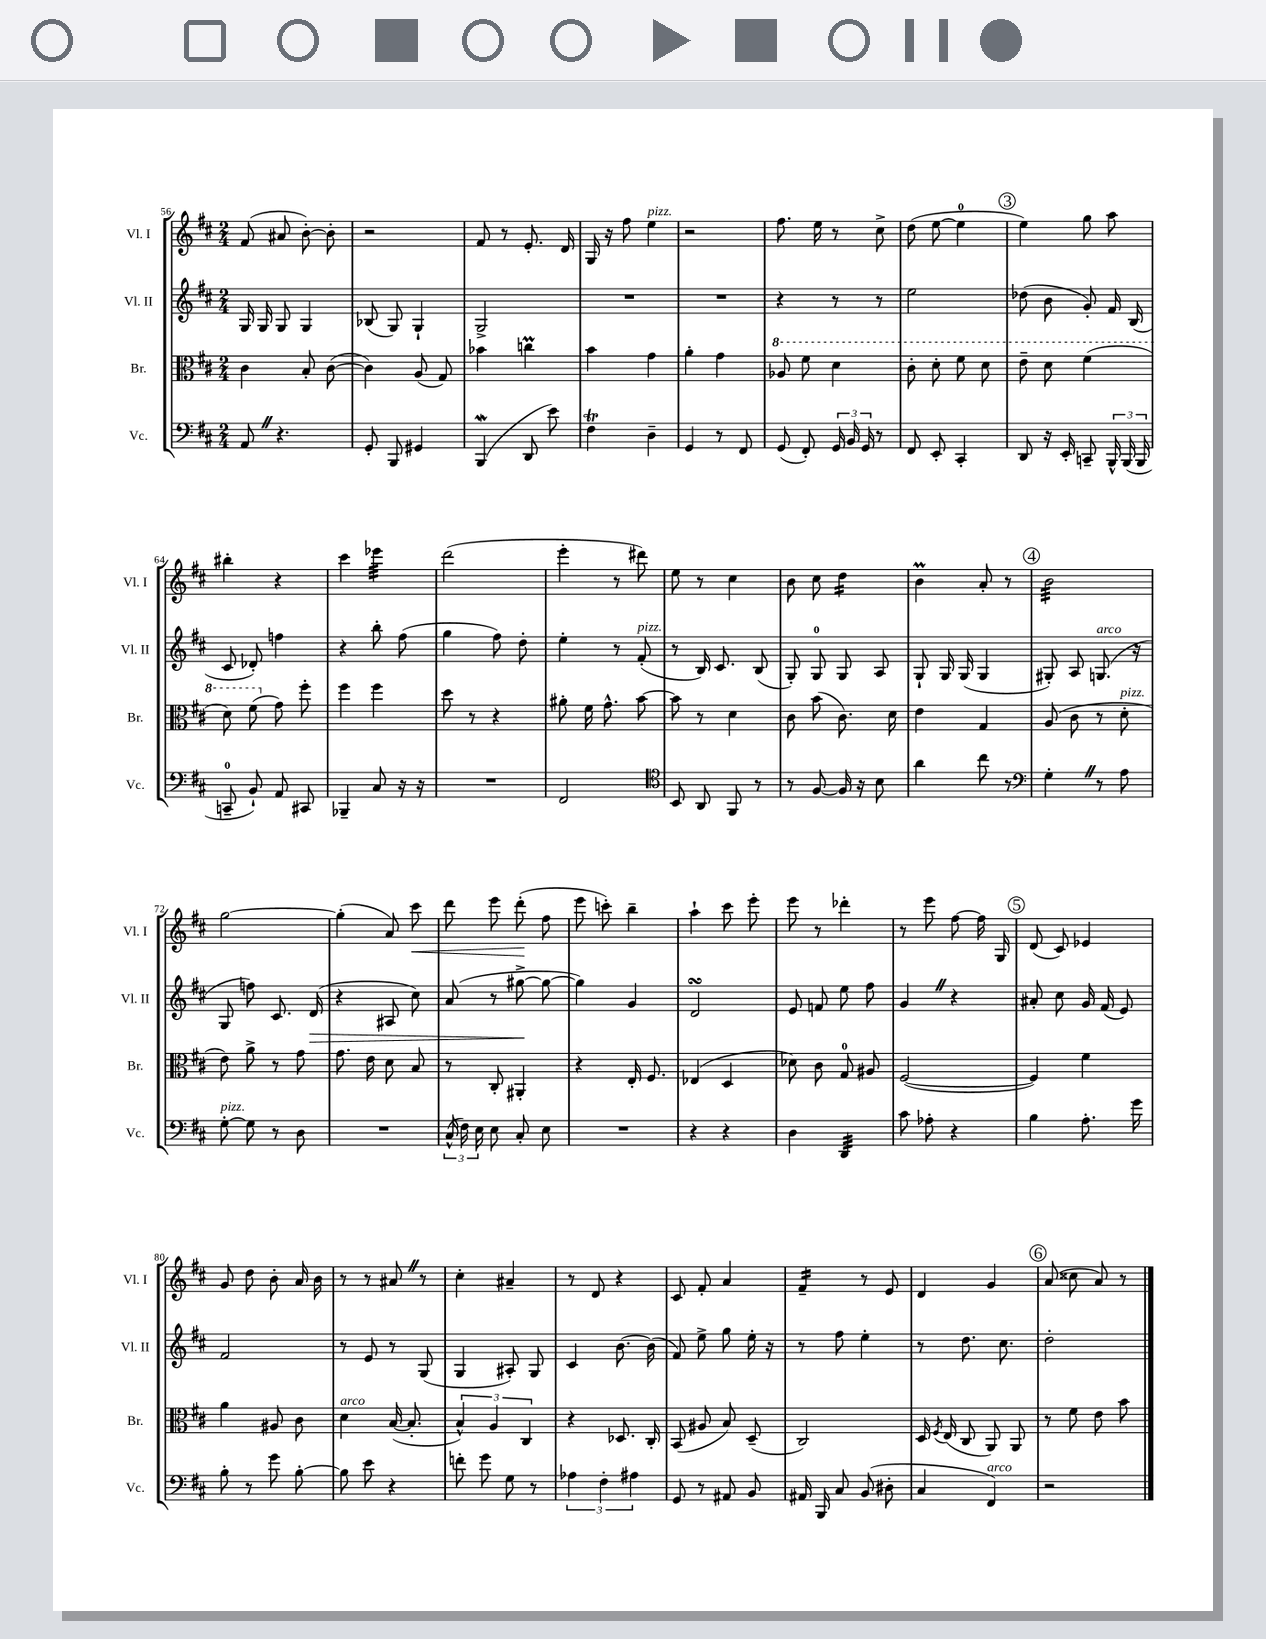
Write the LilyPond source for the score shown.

<<
\new StaffGroup <<
\new Staff = "s0" \with { instrumentName = "Vl. I" shortInstrumentName = "Vl. I" } {
    \clef treble \key d \major \numericTimeSignature \time 2/4
    \autoBeamOff fis'8( ais'8 b'8~-.) b'8-. |
    r2 |
    fis'8 r8 e'8.-. d'16 |
    g16 r16 fis''8 e''4^\markup { \italic "pizz." } |
    r2 |
    fis''8. e''16 r8 cis''8-> |
    d''8( e''8~ e''4-0 |
    \mark \markup { \circle "3" } e''4) g''8 a''8 |
    bis''4-. r4 |
    cis'''4 ees'''4:32 |
    d'''2( |
    e'''4-. r8 dis'''8) |
    e''8 r8 cis''4 |
    b'8 cis''8 d''4:16 |
    b'4\prall a'8-. r8 |
    \mark \markup { \circle "4" } b'2:32 |
    g''2~ |
    g''4-.( a'8) cis'''8\< |
    d'''8 e'''8 d'''8-.\!( fis''8 |
    e'''8 c'''8-.) b''4-- |
    a''4-! cis'''8 e'''8-. |
    e'''8 r8 des'''4-. |
    r8 e'''8 fis''8~ fis''16 g16 |
    \mark \markup { \circle "5" } d'8( cis'8) ees'4 |
    g'8 d''8 b'8-. a'16 b'16 |
    r8 r8 ais'8 \once \override BreathingSign.text = \markup { \musicglyph "scripts.caesura.straight" } \breathe r8 |
    cis''4-. ais'4-- |
    r8 d'8 r4 |
    cis'8 fis'8-. a'4 |
    fis'4:16-- r8 e'8 |
    d'4 g'4 |
    \mark \markup { \circle "6" } a'8( cisis''8 a'8) r8 \bar "|." |
}
\new Staff = "s1" \with { instrumentName = "Vl. II" shortInstrumentName = "Vl. II" } {
    \clef treble \key d \major \numericTimeSignature \time 2/4
    \autoBeamOff g16 g16 g8 g4 |
    bes8( g8) g4-! |
    g2-> |
    R2 |
    R2 |
    r4 r8 r8 |
    e''2 |
    \mark \markup { \circle "3" } des''8( b'8 g'8-.) fis'16 b16( |
    cis'8 des'8-.) f''4 |
    r4 b''8-. fis''8( |
    g''4 fis''8) d''8-. |
    e''4-. r8 fis'8-.^\markup { \italic "pizz." }( |
    r8 b16) cis'8. b8( |
    g8-.) g8-0 g8 a8 |
    g8-! g16 g16( g4 |
    \mark \markup { \circle "4" } gis8-.) a8 g8.^\markup { \italic "arco" }( r16 |
    g8 f''8) cis'8. d'16\>( |
    r4 ais8 cis''8) |
    a'8( r8 gis''8~->\! gis''8~ |
    gis''4) g'4 |
    d'2\turn |
    e'8 f'8 e''8 fis''8 |
    g'4 \once \override BreathingSign.text = \markup { \musicglyph "scripts.caesura.straight" } \breathe r4 |
    \mark \markup { \circle "5" } ais'8-. cis''8 g'16 fis'16( e'8) |
    fis'2 |
    r8 e'8 r8 g8( |
    g4 ais8-.) g8 |
    cis'4 b'8.~ b'16( |
    fis'8) e''8-> g''8 e''16-. r16 |
    r8 fis''8 e''4-. |
    r8 d''8. cis''8. |
    \mark \markup { \circle "6" } d''2-. \bar "|." |
}
\new Staff = "s2" \with { instrumentName = "Br." shortInstrumentName = "Br." } {
    \clef alto \key d \major \numericTimeSignature \time 2/4
    \autoBeamOff cis'4 b8-. cis'8~( |
    cis'4) a8( g8) |
    bes'4 c''4\prall |
    b'4 g'4 |
    a'4-. g'4 |
    \ottava #1 aes'8 fis''8 d''4 |
    cis''8-. d''8-. fis''8 d''8 |
    \mark \markup { \circle "3" } e''8-- d''8 fis''4( |
    d''8) fis''8( \ottava #0 g'8) fis''8-. |
    fis''4 fis''4 |
    d''8 r8 r4 |
    ais'8-. fis'16 g'8.-^ b'8~ |
    b'8 r8 d'4 |
    cis'8 b'8( cis'8.) d'16 |
    e'4 g4 |
    \mark \markup { \circle "4" } a8( cis'8 r8 d'8-.^\markup { \italic "pizz." } |
    e'8) a'8-> r8 g'8 |
    g'8. e'16 d'8 b8 |
    r8 cis8-. ais,4-. |
    r4 e16-. fis8. |
    ees4( d4 |
    des'8) cis'8 g8-0 ais8 |
    fis2~( |
    \mark \markup { \circle "5" } fis4) fis'4 |
    a'4 ais8 cis'8 |
    d'4^\markup { \italic "arco" } b16~( b8.-. |
    \tuplet 3/2 { b4-^) a4 cis4 } |
    r4 des8. cis16-. |
    b,8( ais8 b8) d8--( |
    cis2) |
    d16 \acciaccatura { fis8 } e16( cis8 a,8) a,8 |
    \mark \markup { \circle "6" } r8 fis'8 e'8 b'8 \bar "|." |
}
\new Staff = "s3" \with { instrumentName = "Vc." shortInstrumentName = "Vc." } {
    \clef bass \key d \major \numericTimeSignature \time 2/4
    \autoBeamOff a,8 \once \override BreathingSign.text = \markup { \musicglyph "scripts.caesura.straight" } \breathe r4. |
    g,8-. b,,8 gis,4 |
    b,,4\mordent( d,8 e'8) |
    fis4\trill d4-- |
    g,4 r8 fis,8 |
    g,8( fis,8-.) \tuplet 3/2 { g,16 b,16 g,16 } r8 |
    fis,8 e,8-. cis,4-. |
    \mark \markup { \circle "3" } d,8 r16 e,16-. c,8-- \tuplet 3/2 { b,,16-^ b,,16( b,,16 } |
    c,8-0-- b,8-!) a,8 cis,8 |
    bes,,4-- cis8 r16 r16 |
    R2 |
    fis,2 |
    \clef tenor b,8 a,8 fis,8 r8 |
    r8 fis8~ fis16 r16 b8 |
    a'4 cis''8 r8 |
    \mark \markup { \circle "4" } \clef bass g4-. \once \override BreathingSign.text = \markup { \musicglyph "scripts.caesura.straight" } \breathe r8 a8 |
    g8~-.^\markup { \italic "pizz." } g8 r8 d8 |
    R2 |
    \tuplet 3/2 { cis16-^( fis16) e16 } e8 cis8-. e8 |
    R2 |
    r4 r4 |
    d4 d,4:32 |
    cis'8 aes8-. r4 |
    \mark \markup { \circle "5" } b4 a8.-. g'16 |
    b8-. r8 g'8 b8~-. |
    b8 e'8 r4 |
    f'8-. g'8 g8 r8 |
    \tuplet 3/2 { aes4 fis4-. ais4 } |
    g,8 r8 ais,8 b,8 |
    ais,16 b,,16 cis8 b,8( dis8-. |
    cis4 fis,4^\markup { \italic "arco" }) |
    \mark \markup { \circle "6" } r2 \bar "|." |
}
>>
>>
\layout { \context { \Score currentBarNumber = #56 } }
